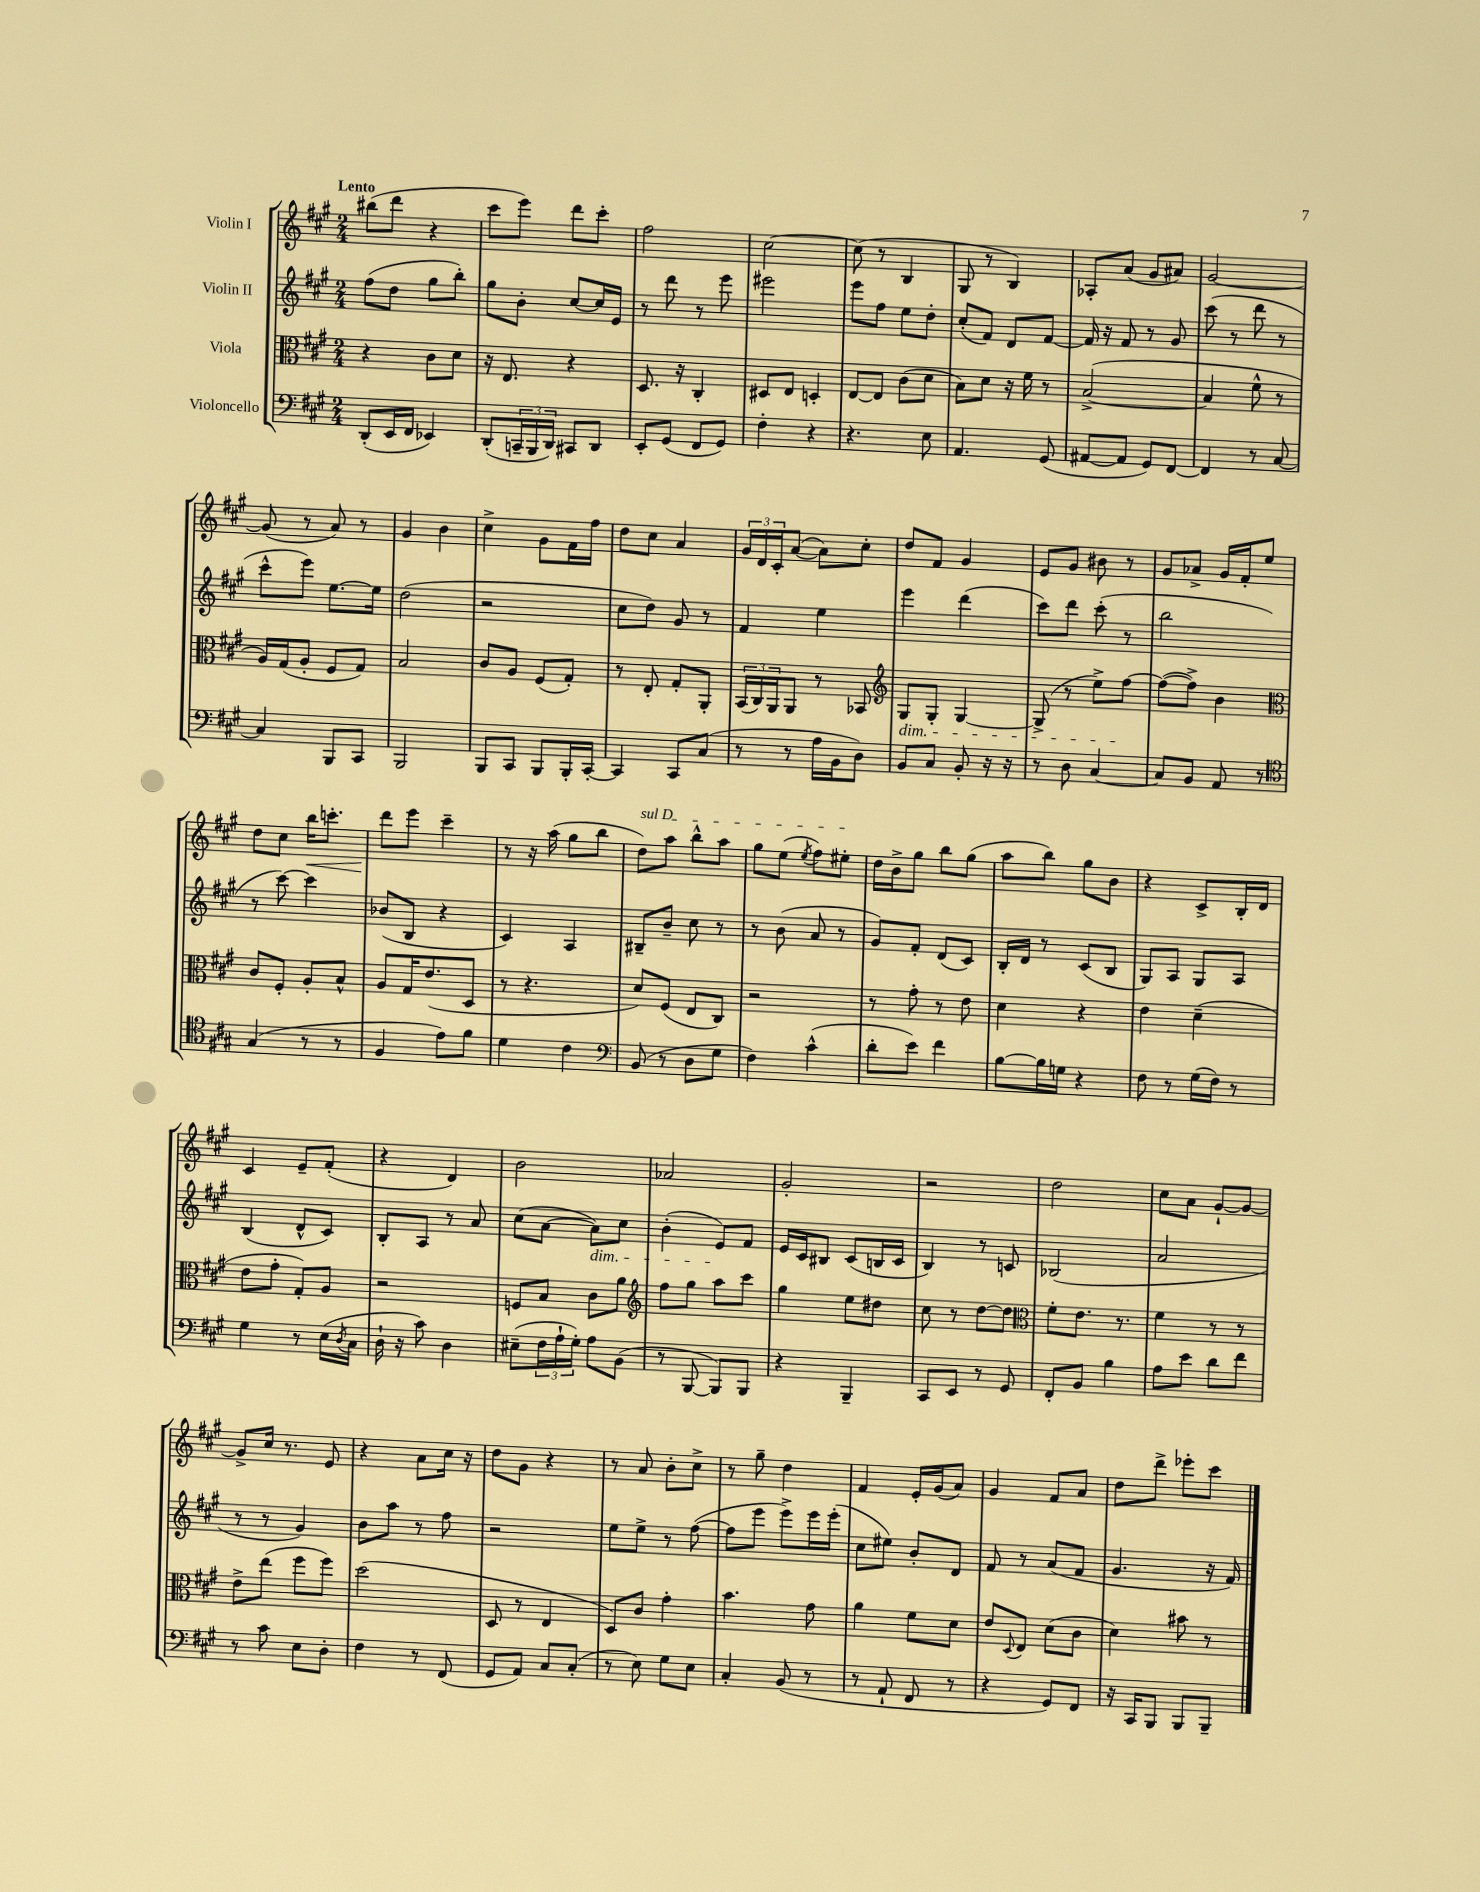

**kern	**kern	**kern	**kern	**dynam
*part4	*part3	*part2	*part1	*part1
*staff4	*staff3	*staff2	*staff1	*staff1
*I"Violoncello	*I"Viola	*I"Violin II	*I"Violin I	*
*clefF4	*clefC3	*clefG2	*clefG2	*
*k[f#c#g#]	*k[f#c#g#]	*k[f#c#g#]	*k[f#c#g#]	*
*M2/4	*M2/4	*M2/4	*M2/4	*
=1	=1	=1	=1	=1
!	!	!	!LO:TX:a:B:t=Lento	!
(8DD'/L	4r	(8ff#\L	(8bb#X\L	.
16EE/L	.	8dd\J	8ddd\J	.
16FF#/JJ	.	.	.	.
4EE-X/)	8c#\L	8gg#\L	4r	.
.	8d\J	8bb'\J)	.	.
=2	=2	=2	=2	=2
(8DD'/L	16r	8gg#\L	8ccc#\L	.
.	8.E/	.	.	.
24CCn~/L	.	8b'\J	8eee\J)	.
24BBB/	.	.	.	.
24DD/JJ)	.	.	.	.
8CC#X/L	4r	[8cc#/L	8ddd\L	.
8DD/J	.	16cc#/L]	8ccc#'\J	.
.	.	16e/JJ	.	.
=3	=3	=3	=3	=3
8EE'/L	8.D/	8r	2ff#\	.
(8GG#/J	.	8ddd\	.	.
.	16r	.	.	.
8FF#/L	4C#'/	8r	.	.
8GG#/J)	.	8eee\	.	.
=4	=4	=4	=4	=4
4F#'\	8D#X/L	2eee#X\	[2cc#\	.
.	8E/J	.	.	.
4r	4Dn'/	.	.	.
=5	=5	=5	=5	=5
4.r	[8E/L	8eee\L	(8cc#\]	.
.	8E/J]	8ff#\J	8r	.
.	(8c#\L	8ee\L	4B/	.
8E\	8d\J	8dd'\J	.	.
=6	=6	=6	=6	=6
4.AA/	8B\L)	(8cc#'/L	8G#/	.
.	8d\J	8f#/J)	8r	.
.	16r	8d/L	4B/)	.
.	16f#\	.	.	.
(8GG#/	8r	[8f#/J	.	.
=7	=7	=7	=7	=7
[8AA#X/L	([2B^/	16f#/]	8A-X'/L	.
.	.	16r	.	.
8AA#/J]	.	8f#/	(8a/J	.
8GG#/L)	.	8r	8g#/L	.
[8FF#/J	.	8g#/	8a#X/J)	.
=8	=8	=8	=8	=8
4FF#/]	4B/]	(8ccc#\	[2g#/	.
.	.	8r	.	.
8r	8f#^^\	8ddd\	.	.
[8C#/	8r	8r	.	.
!!LO:LB:g=z
=9	=9	=9	=9	=9
4C#/]	16A/LL)	8ccc#^^\L	(8g#/]	.
.	(16G#/J	.	.	.
.	8A'/J	8eee\J)	8r	.
8BBB/L	8F#/L	[8.ee\L	8a/)	.
8CC#/J	8G#/J)	.	8r	.
.	.	16ee\Jk]	.	.
=10	=10	=10	=10	=10
2BBB/	2B/	(2dd\	4g#/	.
.	.	.	4b\	.
=11	=11	=11	=11	=11
8BBB/L	8c#/L	2r	4cc#^\	.
8CC#/J	8A/J	.	.	.
8BBB/L	(8F#/L	.	8g#\L	.
16BBB'/L	8G#'/J)	.	16f#\L	.
[16CC#'/JJ	.	.	16ff#\JJ	.
=12	=12	=12	=12	=12
4CC#/]	8r	8cc#\L	8dd\L	.
.	8E'/	8dd\J)	8cc#\J	.
8CC#/L	8G#'/L	8g#/	4a/	.
(8C#/J	8AA'/J	8r	.	.
=13	=13	=13	=13	=13
8r	(24BB/LL	4f#/	24g#/LL	.
.	24C#/)	.	24d/	.
.	24AA/J	.	24c#'/J	.
8r	8AA/J	.	([8a/J	.
16A\LL	8r	4ee\	8a\L])	.
16BB\J	.	.	.	.
8D\J)	8BB-X/	.	8cc#'\J	.
=14	=14	=14	=14	=14
*	*clefG2	*	*	*
!	!LO:TX:b:i:t=dim.	!	!	!
8BB/L	8G#/L	4eee\	8dd/L	.
8C#/J	8G#'/J	.	8f#/J	.
8BB'/	[4G#/	(4ddd\	4g#/	.
16r	.	.	.	.
16r	.	.	.	.
=15	=15	=15	=15	=15
8r	(8G#^/]	8ccc#\L)	8e/L	.
8D\	8r	8ddd\J	8g#/J	.
[4C#/	8ee^\L)	(8ccc#'\	8b#X\	.
.	[8ff#\J	8r	8r	.
=16	=16	=16	=16	=16
8C#/L]	(8ff#\L_	2bb\	8g#/L	.
8BB/J	8ff#^\J])	.	8a-X^/J	.
8AA/	4b\	.	16g#/LL	.
.	.	.	16f#'/J	.
8r	.	.	8ee/J	.
!!LO:LB:g=z
=17	=17	=17	=17	=17
*clefC4	*clefC3	*	*	*
(4G#/	8c#/L	8r	8dd\L	.
.	8F#'/J	[8ccc#\)	8cc#\J	.
!	!	!	!	!LO:HP:b
8r	8A'/L	4ccc#\]	16bb\KL	<
.	.	.	8.cccn'\J	.
8r	8B^^/J	.	.	.
=18	=18	=18	=18	=18
4F#/	8A/L	(8b-X/L	8ddd\L	.
.	16G#/K	8B/J	8eee\J	[
.	(8.e/	.	.	.
8e\L)	.	4r	4ccc#~\	.
8f#\J	8D/J	.	.	.
=19	=19	=19	=19	=19
4d\	8r	4c#/)	8r	.
.	4.r	.	16r	.
.	.	.	(16aa\	.
4c#\	.	4A/	8gg#\L	.
.	.	.	8bb\J	.
=20	=20	=20	=20	=20
*clefF4	*	*	*	*
!	!	!	!LO:TX:a:i:t=sul D	!
(8BB/	8d/L)	8B#X~/L	8dd\L)	.
8r	(8F#/J	8b~/J	8aa\J	.
8D\L	8E/L	8cc#\	8bb^^\L	.
8G#\J	8C#/J)	8r	8aa\J	.
=21	=21	=21	=21	=21
4F#\)	2r	8r	8gg#\L	.
.	.	(8b\	(8ee\J	.
.	.	.	8qee/	.
(4c#^^\	.	8a/	8ff#\L)	.
.	.	8r	8ee#X'\J	.
=22	=22	=22	=22	=22
8d'\L	8r	8g#/L)	16dd\LL	.
.	.	.	16b^\J	.
8e\J)	8g#'\	8f#'/J	8gg#\J	.
4f#\	8r	(8d/L	8bb\L	.
.	8e\	8c#/J)	(8gg#\J	.
=23	=23	=23	=23	=23
[8B\L	4d\	16B'/LL	8aa\L	.
.	.	16d/JJ	.	.
16B\L]	.	8r	8bb\J)	.
16Gn\JJ	.	.	.	.
4r	4r	(8c#/L	8gg#\L	.
.	.	8B/J	8b\J	.
=24	=24	=24	=24	=24
8F#\	4e\	8G#/L)	4r	.
8r	.	8A/J	.	.
(16G#\LL	(4d~\	8G#/L	8c#^/L	.
16F#\JJ)	.	.	.	.
8r	.	8A/J	16B'/L	.
.	.	.	16d/JJ	.
!!LO:LB:g=z
=25	=25	=25	=25	=25
4G#\	8e\L	(4B/	4c#/	.
.	8g#'\J	.	.	.
8r	8G#'/L)	8d^^/L	8e~/L	.
(16E\LL	8A/J	8c#/J)	(8f#'/J	.
8qD/	.	.	.	.
16C#\JJ	.	.	.	.
=26	=26	=26	=26	=26
16D`\	2r	8B'/L	4r	.
16r	.	.	.	.
8c#\)	.	8A/J	.	.
4D\	.	8r	4d/)	.
.	.	8a/	.	.
=27	=27	=27	=27	=27
(8E#X~\L	8Fn/L	(8cc#\L	2b\	.
24F#\L	8B/J	[8a\J	.	.
24A`\	.	.	.	.
24G#'\JJ)	.	.	.	.
!	!	!LO:TX:b:i:t=dim.	!	!
8A\L	8c#\L	8a\L])	.	.
(8BB\J	8a\J	8cc#\J	.	.
=28	=28	=28	=28	=28
*	*clefG2	*	*	*
8r	8ff#\L	(4b'\	2a-X/	.
[8BBB/	8gg#\J	.	.	.
8BBB/L])	8aa\L	8e/L)	.	.
8BBB/J	8ccc#\J	8f#/J	.	.
=29	=29	=29	=29	=29
4r	4gg#\	16e/LL	2g#'/	.
.	.	16c#/J	.	.
.	.	8B#X/J	.	.
4BBB~/	8ee\L	(8c#/L	.	.
.	8dd#X\J	16Bn/L	.	.
.	.	16c#/JJ	.	.
=30	=30	=30	=30	=30
8CC#/L	8cc#\	4B/)	2r	.
8EE/J	8r	.	.	.
8r	[8dd\L	8r	.	.
8GG#/	8dd\J]	8cn/	.	.
=31	=31	=31	=31	=31
*	*clefC3	*	*	*
8FF#'/L	8f#'\L	(2B-X/	2dd\	.
8BB/J	8.e\J	.	.	.
4B\	.	.	.	.
.	8.r	.	.	.
=32	=32	=32	=32	=32
8A\L	4f#\	2a/	8cc#\L	.
8e\J	.	.	8a\J	.
8d\L	8r	.	[8g#`/L	.
8f#\J	8r	.	8g#/J_	.
!!LO:LB:g=z
=33	=33	=33	=33	=33
8r	8e^\L	8r	8g#^/L]	.
8c#\	(8ee\J	8r	16cc#/Jk	.
.	.	.	8.r	.
8E\L	8ff#\L	4g#/)	.	.
8D'\J	8ff#\J)	.	8e/	.
=34	=34	=34	=34	=34
4F#\	(2dd\	8b\L	4r	.
.	.	8aa\J	.	.
8r	.	8r	8a\L	.
(8FF#/	.	8ff#\	16cc#\Jk	.
.	.	.	16r	.
=35	=35	=35	=35	=35
8GG#/L	8D/	2r	8dd\L	.
8AA/J)	8r	.	8g#\J	.
8C#/L	4E/	.	4r	.
(8C#'/J	.	.	.	.
=36	=36	=36	=36	=36
8r	8D/L)	8ee\L	8r	.
8E\)	8c#/J	8ee^\J	8a/	.
8G#\L	4g#'\	8r	8b'\L	.
8E\J	.	([8ff#\	8cc#^\J	.
=37	=37	=37	=37	=37
4C#'/	4.b\	8ff#\L]	8r	.
.	.	8eee\J	8gg#~\	.
(8BB/	.	8eee^\L)	4dd\	.
8r	8g#\	16eee\L	.	.
.	.	(16eee'\JJ	.	.
=38	=38	=38	=38	=38
8r	4a\	8cc#\L	4f#/	.
8AA`/	.	8ee#X\J)	.	.
8FF#/	8f#\L	8b'/L	16e'/LL	.
.	.	.	(16g#/J	.
8r	8d\J	8d/J	8a/J)	.
=39	=39	=39	=39	=39
4r	8e/L	8f#/	4g#/	.
.	8qqD/	.	.	.
.	8E/J	8r	.	.
8GG#/L)	(8d\L	(8a/L	8f#/L	.
8FF#/J	8c#\J	8f#/J	8a/J	.
=40	=40	=40	=40	=40
16r	4d\)	4.g#/	8dd\L	.
16CC#/KL	.	.	.	.
8BBB/J	.	.	8ddd^\J	.
8BBB/L	8b#X\	.	8eee-X'\L	.
8BBB~/J	8r	16r	8ccc#\J	.
.	.	16f#/)	.	.
==	==	==	==	==
*-	*-	*-	*-	*-
